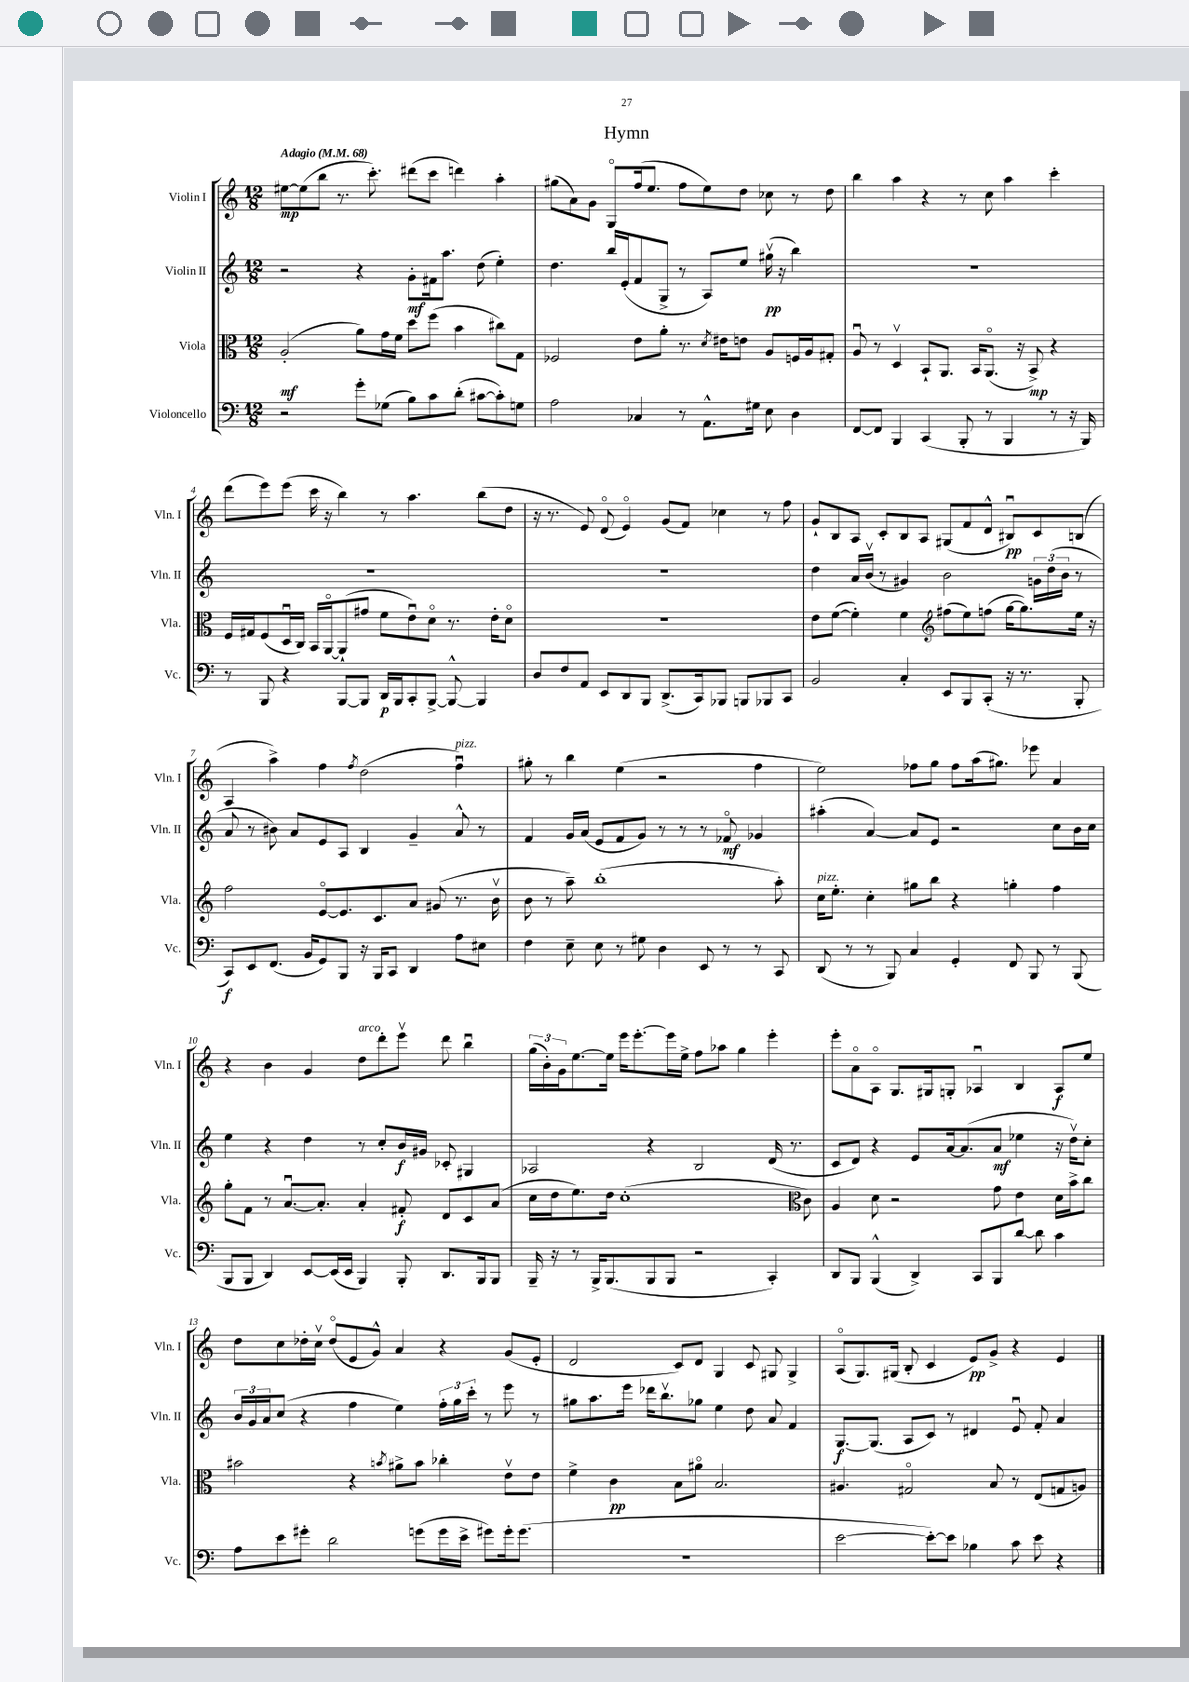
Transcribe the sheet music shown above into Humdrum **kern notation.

**kern	**dynam	**kern	**dynam	**kern	**dynam	**kern	**dynam
*part4	*part4	*part3	*part3	*part2	*part2	*part1	*part1
*staff4	*staff4	*staff3	*staff3	*staff2	*staff2	*staff1	*staff1
*I"Violoncello	*	*I"Viola	*	*I"Violin II	*	*I"Violin I	*
*I'Vc.	*	*I'Vla.	*	*I'Vln. II	*	*I'Vln. I	*
*clefF4	*	*clefC3	*	*clefG2	*	*clefG2	*
*k[]	*	*k[]	*	*k[]	*	*k[]	*
*M12/8	*	*M12/8	*	*M12/8	*	*M12/8	*
*MM68	*	*MM68	*	*MM68	*	*MM68	*
=1	=1	=1	=1	=1	=1	=1	=1
!	!	!	!	!	!	!LO:TX:a:B:t=Adagio	!
2r	.	(2A'/	mf	2r	.	[8ee#X\L	mp
.	.	.	.	.	.	(8ee#\]	.
.	.	.	.	.	.	8bb\J	.
.	.	.	.	.	.	8.r	.
8g'\L	.	8a\L)	.	4r	.	.	.
.	.	.	.	.	.	8.ccc'\)	.
(8G-X\J	.	16g\L	.	.	.	.	.
.	.	16f\JJ	.	.	.	.	.
8B\L)	.	8dd\L	.	8g'\L	mf	(8ddd#X\L	.
8c\	.	(8ff\J	.	16f#X\k	.	8ccc\J	.
.	.	.	.	8.aa\J	.	.	.
(8d'\J	.	4b\	.	.	.	4dddn\)	.
[8c#X\L	.	.	.	(8dd\	.	.	.
8c#'\])	.	8cc#X\L)	.	4ee'\)	.	4aa'\	.
8Gn\J	.	8G\J	.	.	.	.	.
=2	=2	=2	=2	=2	=2	=2	=2
2A\	.	2F-X/	.	4.dd\	.	(8gg#X\L	.
.	.	.	.	.	.	8a\)	.
.	.	.	.	.	.	8g\J	.
.	.	.	.	16bb/LL	.	8G/L	.
.	.	.	.	(16e'/J	.	.	.
4C-X/	.	8e\L	.	8f/	.	(16ff/k	.
.	.	.	.	.	.	8.ee/J	.
.	.	8a'\J	.	8G^/J	.	.	.
8r	.	8.r	.	8r	.	8ff\L	.
8.AA^^\L	.	.	.	8A/L)	.	8ee\)	.
.	.	8qd/	.	.	.	.	.
.	.	16e#X\KL	.	.	.	.	.
.	.	8en\J	.	8ee/J	.	8dd\J	.
16G#X\Jk	.	.	.	.	.	.	.
8E\	.	8A/L	.	(16gg#Xv\	pp	8cc-X\	.
.	.	.	.	16r	.	.	.
4D\	.	16Fn/L	.	4bb\)	.	8r	.
.	.	16A/J	.	.	.	.	.
.	.	8G#X'/J	.	.	.	8dd\	.
=3	=3	=3	=3	=3	=3	=3	=3
[8FF/L	.	8Au/	.	1.r	.	4bb\	.
8FF/J]	.	8r	.	.	.	.	.
4BBB/	.	4Dv/	.	.	.	4aa\	.
(4CC/	.	8BB`/L	.	.	.	4r	.
.	.	8.AA/J	.	.	.	.	.
8BBB'/	.	.	.	.	.	8r	.
.	.	16BB/KL	.	.	.	.	.
8r	.	(8.AA/J	.	.	.	8cc\	.
4BBB/	.	.	.	.	.	4aa\	.
.	.	16r	.	.	.	.	.
.	.	8BB^/)	mp	.	.	.	.
8r	.	4r	.	.	.	4ccc'\	.
16r	.	.	.	.	.	.	.
16BBB/)	.	.	.	.	.	.	.
!!LO:LB:g=z
=4	=4	=4	=4	=4	=4	=4	=4
8r	.	16F/LL	.	1.r	.	(8ddd\L	.
.	.	16G#X/J	.	.	.	.	.
8BBB/	.	(8F/	.	.	.	8eee\)	.
4r	.	16Du/L	.	.	.	(8eee\J	.
.	.	16C/JJ)	.	.	.	.	.
.	.	16BB/LL	.	.	.	16ccc\	.
.	.	[16AA/J	.	.	.	16r	.
[8BBB/L	.	(8AA`/]	.	.	.	4bb\)	.
8BBB/J]	.	8g#X/J	.	.	.	.	.
16DD/LL	p	8f\L	.	.	.	8r	.
16BBB/J	.	.	.	.	.	.	.
8CC'/	.	8eu\)	.	.	.	4.aa\	.
[8BBB^/J	.	8d\J	.	.	.	.	.
8BBB^^/_	.	8.r	.	.	.	.	.
4BBB/]	.	.	.	.	.	(8bb\L	.
.	.	16e'\KL	.	.	.	.	.
.	.	8d\J	.	.	.	8dd\J	.
=5	=5	=5	=5	=5	=5	=5	=5
8D/L	.	1.r	.	1.r	.	16r	.
.	.	.	.	.	.	8.r	.
8F/	.	.	.	.	.	.	.
8AA/J	.	.	.	.	.	8e/)	.
8EE/L	.	.	.	.	.	(8d/	.
8DD/	.	.	.	.	.	4e/)	.
8BBB/J	.	.	.	.	.	.	.
(8.DD^/L	.	.	.	.	.	(8g/L	.
.	.	.	.	.	.	8f/J)	.
16CC/k)	.	.	.	.	.	.	.
8BBB-X/J	.	.	.	.	.	4cc-X\	.
8BBBn/L	.	.	.	.	.	.	.
8BBB-X/	.	.	.	.	.	8r	.
8CC/J	.	.	.	.	.	8ff\	.
=6	=6	=6	=6	=6	=6	=6	=6
2BB/	.	8e\L	.	4dd\	.	8g`/L	.
.	.	([8f\J	.	.	.	8B/	.
.	.	4f'\])	.	16a/LL	.	8A/J	.
.	.	.	.	(16bv/JJ	.	.	.
.	.	.	.	8r	.	8c'/L	.
4C'/	.	4f\	.	4g#X/)	.	8B/	.
.	.	.	.	.	.	8A/J	.
*	*	*clefG2	*	*	*	*	*
8EE/L	.	(8ff#X\L	.	2b\	.	(8G#X/L	.
8BBB/	.	8ee\)	.	.	.	8f/	.
(8CC'/J	.	(8ffn\J	.	.	.	8d^^/J	.
16r	.	[16gg\KL	.	.	.	8B#Xu/L)	pp
8.r	.	8.gg\])	.	.	.	.	.
.	.	.	.	24gn\LL	.	8c/	.
.	.	.	.	(24dd\	.	.	.
.	.	.	.	24b\JJ	.	.	.
8BBB'/	.	16ee\Jk	.	8r	.	(8Bn/J	.
.	.	16r	.	.	.	.	.
!!LO:LB:g=z
=7	=7	=7	=7	=7	=7	=7	=7
8CC/L)	f	2ff\	.	8a/	.	4A/	.
8EE/	.	.	.	8r	.	.	.
(8.FF/J	.	.	.	8b#X\)	.	4aa^\)	.
.	.	.	.	8a/L	.	.	.
16BB/KL	.	.	.	.	.	.	.
8GG/)	.	[8e/L	.	8e/	.	4ff\	.
8BBB/J	.	8.e/]	.	8A/J	.	.	.
.	.	.	.	.	.	8qff/	.
16r	.	.	.	4B/	.	(2dd\	.
16BBB/KL	.	8.c/	.	.	.	.	.
8CC/J	.	.	.	.	.	.	.
4DD/	.	8a/J	.	4g~/	.	.	.
.	.	(8g#X/	.	.	.	.	.
!	!	!	!	!	!	!LO:TX:a:i:t=pizz.	!
8A\L	.	8.r	.	8a^^/	.	4ffu\)	.
8E#X\J	.	.	.	8r	.	.	.
.	.	16bv\	.	.	.	.	.
=8	=8	=8	=8	=8	=8	=8	=8
4F\	.	8b\	.	4f/	.	8gg#X'\	.
.	.	8r	.	.	.	8r	.
8E~\	.	8aa~\)	.	16g/LL	.	4bb\	.
.	.	.	.	(16a/JJ	.	.	.
8E\	.	(1bb'	.	8e/L	.	.	.
8r	.	.	.	8f/	.	(4ee\	.
8G#X\	.	.	.	8g/J)	.	.	.
4D\	.	.	.	8r	.	2r	.
.	.	.	.	8r	.	.	.
8EE/	.	.	.	8r	.	.	.
8r	.	.	.	8f-X/	mf	.	.
8r	.	.	.	4g-X/	.	4ff\	.
8CC/	.	8aa'\)	.	.	.	.	.
=9	=9	=9	=9	=9	=9	=9	=9
!	!	!LO:TX:a:i:t=pizz.	!	!	!	!	!
(8DD/	.	16cc\KL	.	(4aa#X'\	.	2ee\)	.
.	.	8.ee'\J	.	.	.	.	.
8r	.	.	.	.	.	.	.
8r	.	4cc'\	.	[4a/)	.	.	.
8BBB/)	.	.	.	.	.	.	.
4C/	.	8gg#X\L	.	8a/L]	.	8ff-X\L	.
.	.	8bb\J	.	8e/J	.	8gg\J	.
4GG'/	.	4r	.	2r	.	8ff-\L	.
.	.	.	.	.	.	(16aa\k	.
.	.	.	.	.	.	8.gg#X\J)	.
8FF/	.	4ggn'\	.	.	.	.	.
8BBB/	.	.	.	.	.	8eee-X\	.
8r	.	4ff\	.	8cc\L	.	4a/	.
(8BBB/	.	.	.	16b\L	.	.	.
.	.	.	.	16cc\JJ	.	.	.
!!LO:LB:g=z
=10	=10	=10	=10	=10	=10	=10	=10
8BBB/L	.	8gg'\L	.	4ee\	.	4r	.
8BBB/J	.	8f\J	.	.	.	.	.
4DD/)	.	8r	.	4r	.	4b\	.
.	.	[8.au/L	.	.	.	.	.
[8EE/L	.	.	.	4dd\	.	4g/	.
.	.	8.a'/J]	.	.	.	.	.
(16EE/L]	.	.	.	.	.	.	.
16EE/JJ	.	.	.	.	.	.	.
!	!	!	!	!	!	!LO:TX:a:i:t=arco	!
4BBB/)	.	4a'/	.	8r	.	8dd\L	.
.	.	.	.	8cc'/L	.	8ddd'\	.
8BBB'/	.	8f#X'/	f	16b/L	f	8eeev\J	.
.	.	.	.	16g#X/JJ	.	.	.
8.DD/L	.	8d/L	.	8c-X'/	.	8ddd\	.
.	.	8c/	.	4G#X/	.	4bbu\	.
16BBB/k	.	.	.	.	.	.	.
8BBB/J	.	(8a/J	.	.	.	.	.
=11	=11	=11	=11	=11	=11	=11	=11
16BBB~/	.	16cc\LL	.	2A-X/	.	(24gg\LL	.
.	.	.	.	.	.	24b'\)	.
16r	.	16dd\J	.	.	.	.	.
.	.	.	.	.	.	24g\J	.
8r	.	8.ee\)	.	.	.	[8.ee\	.
16BBB^/KL	.	.	.	.	.	.	.
(8.BBB/	.	16dd\Jk	.	.	.	16ee\Jk]	.
.	.	(1cc'	.	.	.	16eee\KL	.
.	.	.	.	.	.	[8.eee'\	.
8BBB/	.	.	.	4r	.	.	.
8BBB/J	.	.	.	.	.	16eee\L]	.
.	.	.	.	.	.	16ee^\JJ	.
2r	.	.	.	2B/	.	8ff\L	.
.	.	.	.	.	.	8aa-X\J	.
.	.	.	.	.	.	4gg\	.
4CC'/)	.	.	.	(16d/	.	4eee'\	.
.	.	.	.	8.r	.	.	.
*	*	*clefC3	*	*	*	*	*
.	.	8c\)	.	.	.	.	.
=12	=12	=12	=12	=12	=12	=12	=12
8DD/L	.	4A/	.	8c/L	.	8eee'\L	.
8BBB/J	.	.	.	8d/J)	.	8a\	.
(4BBB^^/	.	8d\	.	4r	.	8A\J	.
.	.	2r	.	.	.	8.G/L	.
4DD^/)	.	.	.	8e/L	.	.	.
.	.	.	.	.	.	16G#X/k	.
.	.	.	.	[16a/k	.	8Gn'/J	.
.	.	.	.	(8.a/]	.	.	.
8CC/L	.	.	.	.	.	4A-Xu/	.
8BBB/	.	8g\	.	8a/J	mf	.	.
[8d/J	.	4e\	.	4ee-X\	.	4B/	.
8d\]	.	.	.	.	.	.	.
4c\	.	16d\LL	.	16r	.	8A-/L	f
.	.	16b^\J	.	16ddv\KL)	.	.	.
.	.	8cc\J	.	8cc'\J	.	8ee/J	.
!!LO:LB:g=z
=13	=13	=13	=13	=13	=13	=13	=13
8A\L	.	2b#X\	.	24b/LL	.	8dd\L	.
.	.	.	.	24g/	.	.	.
.	.	.	.	24a/J	.	.	.
8e\	.	.	.	(8cc/J	.	8cc\	.
8g#X'\J	.	.	.	4r	.	16dd-X'\L	.
.	.	.	.	.	.	16ccv\JJ	.
2d\	.	.	.	.	.	(8dd-/L	.
.	.	4r	.	4ff\	.	8e/	.
.	.	.	.	.	.	8g^^/J)	.
.	.	8qbn/	.	.	.	.	.
.	.	8a#X^\L	.	4ee\)	.	4a/	.
(8gn\L	.	8b\J	.	.	.	.	.
16g\L	.	4cc-X'\	.	24ff'\LL	.	4r	.
.	.	.	.	24gg\	.	.	.
16e^\JJ	.	.	.	.	.	.	.
.	.	.	.	24ccc'\JJ	.	.	.
8g#X\L)	.	.	.	8r	.	.	.
16g#'\k	.	8ev\L	.	8eee\	.	(8g/L	.
(8.g#\J	.	.	.	.	.	.	.
.	.	8e\J	.	8r	.	8e'/J	.
=14	=14	=14	=14	=14	=14	=14	=14
1.r	.	4f^\	.	8gg#X\L	.	2d/	.
.	.	.	.	8.aa\	.	.	.
.	.	4c\	pp	.	.	.	.
.	.	.	.	16eee\Jk	.	.	.
.	.	.	.	16ddd-X\KL	.	.	.
.	.	.	.	8.bbv\	.	.	.
.	.	8B\L	.	.	.	8c/L)	.
.	.	8a#X\J	.	8gg-X\J	.	8d/J	.
.	.	2.B/	.	4ee\	.	4G/	.
.	.	.	.	8dd\	.	8c/	.
.	.	.	.	8a/	.	8G#X/	.
.	.	.	.	4f/	.	4G#^/	.
=15	=15	=15	=15	=15	=15	=15	=15
[2e\	.	4.A#X/	.	[8.G/L	f	(8A/L	.
.	.	.	.	.	.	8.G/)	.
.	.	.	.	(8.G/J]	.	.	.
.	.	.	.	.	.	(16G#X/Jk	.
.	.	2G#X/	.	8A/L	.	8B'/	.
8e'\L_)	.	.	.	8c/J)	.	4c/	.
8e\J]	.	.	.	8r	.	.	.
4B-X\	.	.	.	4d#X/	.	8e/L)	pp
.	.	8B/	.	.	.	8g^/J	.
8c\	.	8r	.	8eu/	.	4r	.
8e\	.	(8E/L	.	8f'/	.	.	.
4r	.	8Gn/	.	4a/	.	4e/	.
.	.	8An/J)	.	.	.	.	.
==	==	==	==	==	==	==	==
*-	*-	*-	*-	*-	*-	*-	*-
